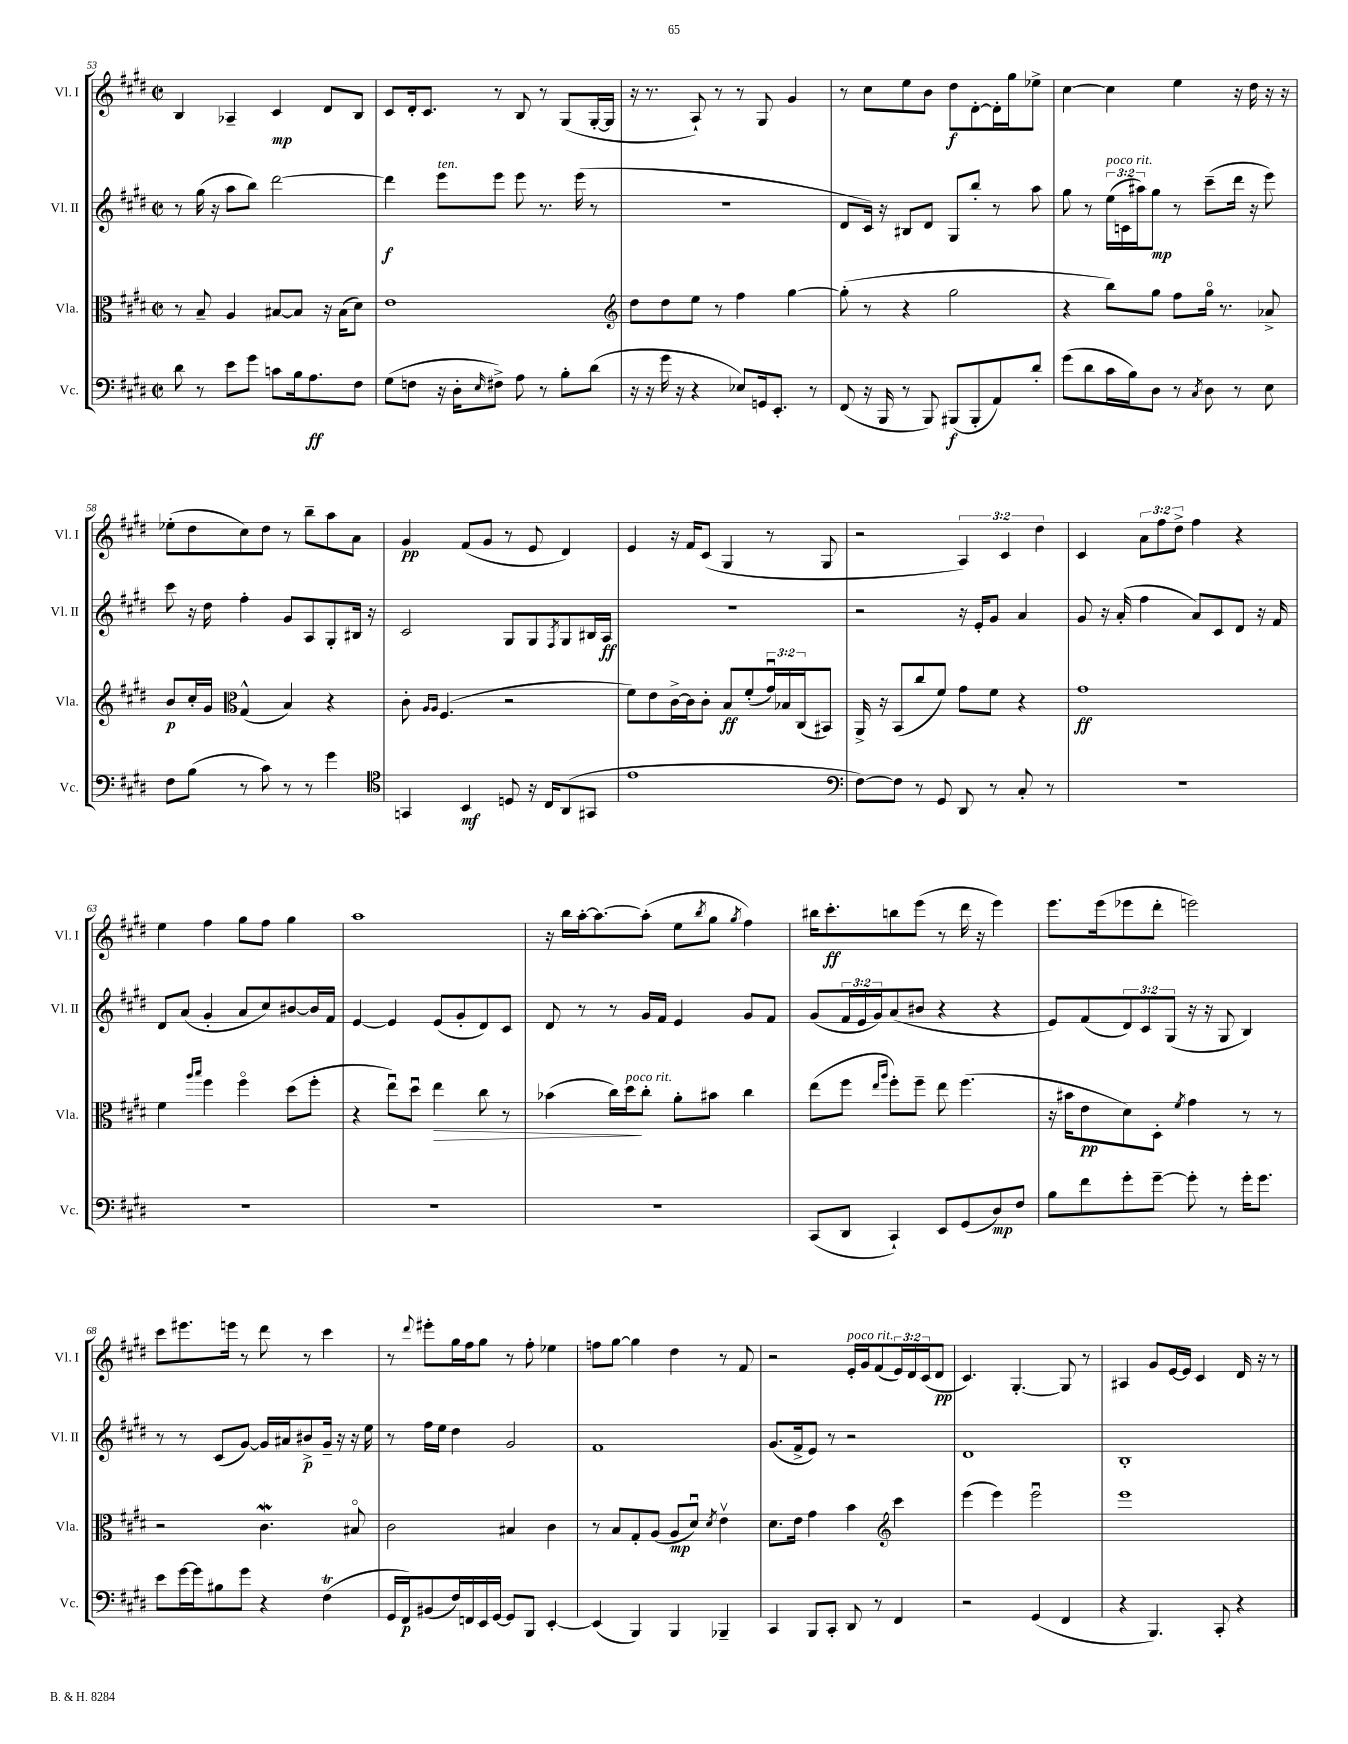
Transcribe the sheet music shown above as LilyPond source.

<<
\new StaffGroup <<
\new Staff = "s0" \with { instrumentName = "Vl. I" shortInstrumentName = "Vl. I" } {
    \clef treble \key e \major \defaultTimeSignature \time 2/2 \override Staff.TupletNumber.text = #tuplet-number::calc-fraction-text
    b4 aes4-- cis'4\mp dis'8 b8 |
    cis'8 dis'16-. cis'8. r8 b8 r8 gis8( gis16~-. gis16 |
    r16 r8. a8-!) r8 r8 gis8 gis'4 |
    r8 cis''8 e''8 b'8 dis''8\f dis'8~-. dis'16-. gis''16 ees''8-> |
    cis''4~ cis''4 e''4 r16 dis''16 r16 r16 |
    ees''8-.( dis''8 cis''8) dis''8 r8 b''8-- a''8 a'8 |
    gis'4\pp fis'8( gis'8 r8 e'8 dis'4) |
    e'4 r16 fis'16 cis'8( gis4 r8 gis8 |
    r2 \tuplet 3/2 { a4) cis'4 dis''4 } |
    cis'4 \tuplet 3/2 { a'8 fis''8 dis''8-> } fis''4 r4 |
    e''4 fis''4 gis''8 fis''8 gis''4 |
    a''1 |
    r16 b''16 a''16~-. a''8.~ a''8-.( e''8 \acciaccatura { b''8 } gis''8 \acciaccatura { gis''8 } fis''4) |
    bis''16 cis'''8.-.\ff b''8 e'''8( r8 dis'''16 r16 e'''4) |
    e'''8. e'''16( ees'''8 dis'''8-. e'''2) |
    cis'''8 eis'''8. e'''16 r8 dis'''8 r8 cis'''4 |
    r8 \appoggiatura { dis'''8 } eis'''8-. gis''16 fis''16 gis''8 r8 fis''8-. ees''4 |
    f''8 gis''8~ gis''4 dis''4 r8 fis'8 |
    r2 e'16-.^\markup { \italic "poco rit." } gis'16 fis'8( \tuplet 3/2 { e'16) dis'16 cis'16( } dis'8\pp |
    cis'4.) gis4.~-. gis8 r8 |
    ais4 gis'8 e'16~ e'16 cis'4 dis'16 r16 r8 \bar "|." |
}
\new Staff = "s1" \with { instrumentName = "Vl. II" shortInstrumentName = "Vl. II" } {
    \clef treble \key e \major \defaultTimeSignature \time 2/2 \override Staff.TupletNumber.text = #tuplet-number::calc-fraction-text
    r8 gis''16( r16 a''8 b''8) dis'''2~ |
    dis'''4\f e'''8^\markup { \italic "ten." } e'''8 e'''8 r8. e'''16( r8 |
    r1 |
    dis'8 cis'16) r16 bis8 dis'8 gis8 b''8-. r8 a''8 |
    gis''8 r8 \tuplet 3/2 { e''16^\markup { \italic "poco rit." }( c'16 ais''16) } gis''8\mp r8 cis'''8--( dis'''16 r16 e'''8) |
    cis'''8 r16 dis''16 fis''4-. gis'8 a8 gis8-. bis16 r16 |
    cis'2 gis8 gis8 \acciaccatura { fis8 } gis8 bis16 a16\ff |
    R1 |
    r2 r16 e'16-. gis'8 a'4 |
    gis'8 r16 a'16-.( fis''4 a'8) cis'8 dis'8 r16 fis'16 |
    dis'8 a'8( gis'4-. a'8 cis''8) bis'8~ bis'16 fis'16 |
    e'4~ e'4 e'8( gis'8-. dis'8) cis'8 |
    dis'8 r8 r8 gis'16 fis'16 e'4 gis'8 fis'8 |
    gis'8( \tuplet 3/2 { fis'16 e'16 gis'16) } a'8( bis'8 r4 r4 |
    e'8) fis'8( \tuplet 3/2 { dis'8) cis'8 gis8( } r16 r16 gis8 b4) |
    r8 r8 cis'8( gis'8~) gis'16 ais'16 bis'8->\p gis'16-- r16 r16 e''16 |
    r8 fis''16 e''16 dis''4 gis'2 |
    fis'1 |
    gis'8.( fis'16-> e'8) r8 r2 |
    dis'1 |
    b1-. \bar "|." |
}
\new Staff = "s2" \with { instrumentName = "Vla." shortInstrumentName = "Vla." } {
    \clef alto \key e \major \defaultTimeSignature \time 2/2 \override Staff.TupletNumber.text = #tuplet-number::calc-fraction-text
    r8 b8-- a4 bis8~ bis8 r16 bis16( dis'8) |
    e'1 |
    \clef treble dis''8 dis''8 e''8 r8 fis''4 gis''4~ |
    gis''8-.( r8 r4 gis''2 |
    r4 b''8) gis''8 fis''8 gis''16\flageolet r8. aes'8-> |
    b'8\p cis''16-. gis'16 \clef alto gis4-^( b4) r4 |
    cis'8-. \grace { a16 a16 } fis4.( r2 |
    fis'8) e'8 cis'16~-> cis'16 cis'8-. b8\ff fis'8-.( \tuplet 3/2 { gis'16\downbow) bes16 cis16( } bis,8) |
    a,16-> r16 b,8( cis''8 fis'8) gis'8 fis'8 r4 |
    gis'1\ff |
    fis'4 \grace { a''16 b''16 } fis''4 fis''4\flageolet dis''8( fis''8-. |
    r4 e''8\downbow) dis''8\downbow e''4\> cis''8 r8 |
    bes'4( cis''16) dis''16\!^\markup { \italic "poco rit." } cis''8-. a'8-. bis'8 cis''4 |
    e''8( fis''8 \grace { e''16 a''16 } fis''8-.) fis''8-- e''8 fis''4.( |
    r16 bis'16 e'8\pp dis'8) dis8-. \acciaccatura { fis'8 } gis'4 r8 r8 |
    r2 cis'4.\mordent bis8\flageolet |
    cis'2 bis4 cis'4 |
    r8 b8 gis8-. a8( a8\mp dis'8\downbow) \acciaccatura { dis'8 } e'4\upbow |
    dis'8. e'16 gis'4 b'4 \clef treble cis'''4 |
    e'''4( e'''4) e'''2\downbow |
    e'''1 \bar "|." |
}
\new Staff = "s3" \with { instrumentName = "Vc." shortInstrumentName = "Vc." } {
    \clef bass \key e \major \defaultTimeSignature \time 2/2
    dis'8 r8 e'8 gis'8 c'8 b16 a8.\ff fis8 |
    gis8( f8 r16 dis16-. \grace { e16 } fis8->) a8 r8 b8-. dis'8( |
    r16 r16 gis'16 r16 r4 ees8) g,16 e,8.-. r8 |
    fis,8( r16 b,,16 r8 b,,8) bis,,8\f( bis,,8-. a,8) dis'8-. |
    gis'8( dis'8 cis'16 b16) dis8 r8 \acciaccatura { cis8 } dis8 r8 e8 |
    fis8 b8( r8 cis'8) r8 r8 gis'4 |
    \clef tenor g,4 b,4\mf d8 r16 cis16 a,8( gis,8 |
    e'1 |
    \clef bass fis8~) fis8 r8 gis,8 dis,8 r8 cis8-. r8 |
    R1 |
    R1 |
    R1 |
    R1 |
    cis,8( dis,8 cis,4-!) e,8 gis,8( dis8\mp) fis8 |
    b8 fis'8 gis'8-. gis'8~-- gis'8-. r8 gis'16-. gis'8. |
    e'8 gis'16~ gis'16 bis8 gis'8 r4 fis4\trill( |
    gis,16 fis,16\p) bis,8( fis16) f,16 e,16 gis,16~ gis,8 b,,8 e,4~-. |
    e,4( b,,4) b,,4 bes,,4-- |
    cis,4 b,,8 cis,8-. dis,8 r8 fis,4 |
    r2 gis,4( fis,4 |
    r4 b,,4.) cis,8-. r4 \bar "|." |
}
>>
>>
\layout { \context { \Score currentBarNumber = #53 } }
